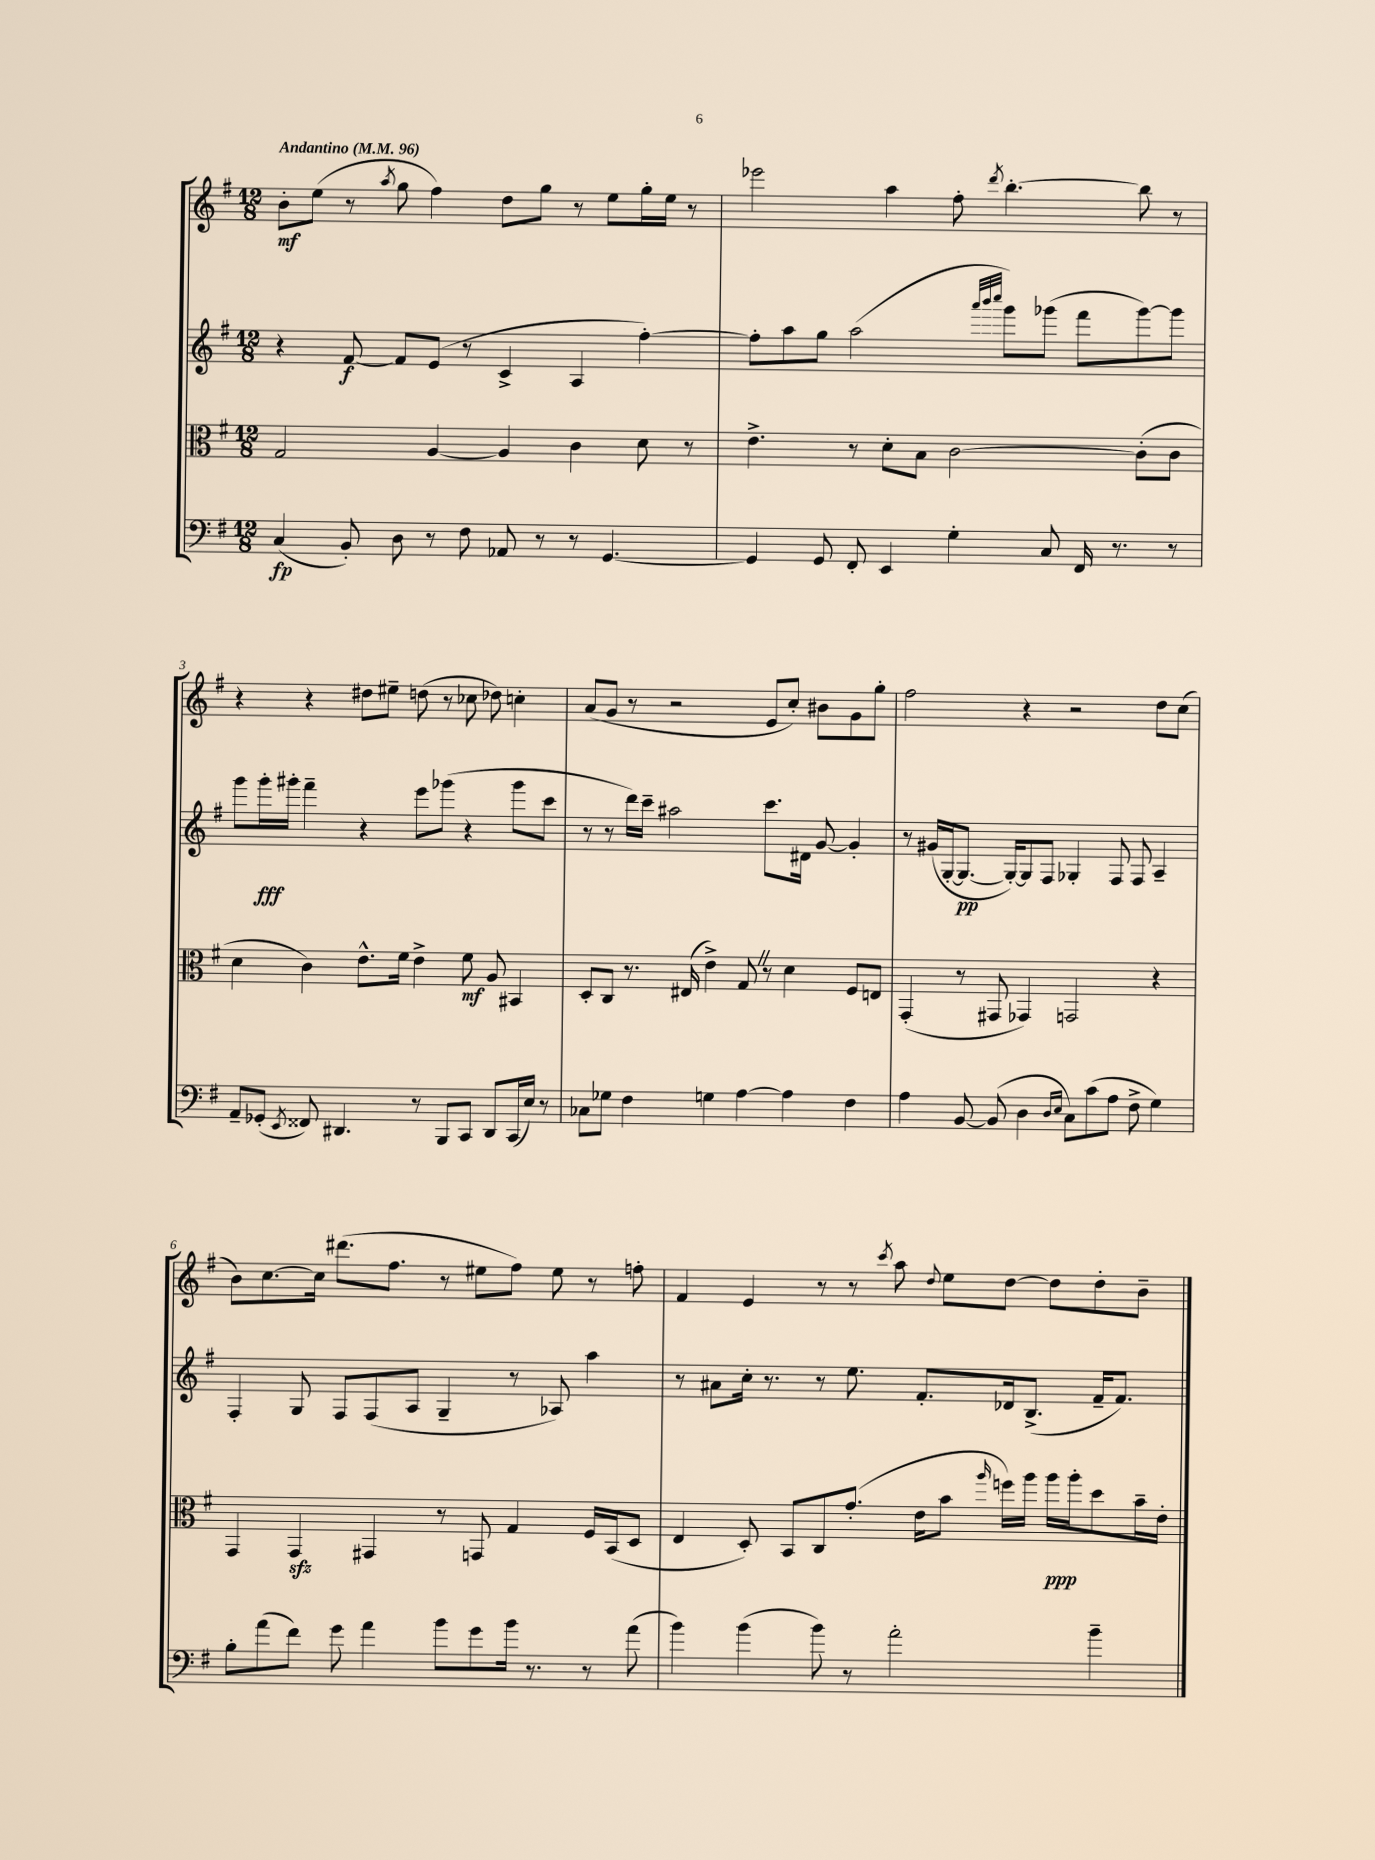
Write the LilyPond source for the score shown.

<<
\new StaffGroup <<
\new Staff = "s0" {
    \clef treble \key g \major \numericTimeSignature \time 12/8 \tempo "Andantino" 4 = 96
    \autoBeamOff b'8[-.\mf e''8]( r8 \acciaccatura { a''8 } g''8 fis''4) d''8[ g''8] r8 e''8[ g''16-. e''16] r8 |
    ees'''2 a''4 fis''8-. \acciaccatura { d'''8 } b''4.~-. b''8 r8 |
    r4 r4 dis''8[ eis''8]-- d''8( r8 ces''8 des''8) c''4-. |
    a'8[( g'8] r8 r2 e'8[ c''8]-.) bis'8[ g'8 g''8]-. |
    fis''2 r4 r2 d''8[ c''8]( |
    b'8[) c''8.~ c''16] dis'''8.[( fis''8.] r8 eis''8[ fis''8]) eis''8 r8 f''8-. |
    fis'4 e'4 r8 r8 \acciaccatura { c'''8 } a''8 \appoggiatura { d''8 } e''8[ d''8]~ d''8[ d''8-. b'8]-- \bar "|." |
}
\new Staff = "s1" {
    \clef treble \key g \major \numericTimeSignature \time 12/8
    \autoBeamOff r4 fis'8~\f fis'8[ e'8]( r8 c'4-> a4 fis''4~-.) |
    fis''8[-. a''8 g''8] a''2( \grace { a'''32[ b'''32 c''''32] } g'''8[) ges'''8]( fis'''8[ ges'''8~) ges'''8] |
    g'''8[ g'''16-.\fff gis'''16]-. fis'''4-- r4 e'''8[ ges'''8]( r4 ges'''8[ c'''8] |
    r8 r8 d'''16[) c'''16]-- ais''2 c'''8.[ dis'16] g'8~ g'4-. |
    r8 gis'16[( g16~-. g8.]~\pp g16[~-.) g8 fis8] ges4-. fis8 fis8 a4-- |
    fis4-. g8 fis8[ fis8( a8] g4-- r8 aes8) a''4 |
    r8 ais'8[ c''16]-. r8. r8 e''8. fis'8.[-. des'16 b8.]->( fis'16[-- fis'8.]) \bar "|." |
}
\new Staff = "s2" {
    \clef alto \key g \major \numericTimeSignature \time 12/8
    \autoBeamOff g2 a4~ a4 c'4 d'8 r8 |
    e'4.-> r8 d'8[-. b8] c'2~ c'8[-.( c'8] |
    d'4 c'4) e'8.[-^ fis'16] e'4-> fis'8\mf a8 bis,4 |
    d8[-. c8] r8. eis16( e'4->) g8 \once \override BreathingSign.text = \markup { \musicglyph "scripts.caesura.straight" } \breathe r8 d'4 fis8[ e8] |
    g,4-.( r8 gis,8 ges,4) g,2 r4 |
    g,4 g,4\sfz gis,4 r8 g,8 g4 fis16[ b,16( d8] |
    e4 d8-.) b,8[ c8 g'8.]-.( e'16[ b'8] \grace { a''16 } f''16[) a''16] a''16[\ppp a''16-. d''8 b'16-- e'16]-. \bar "|." |
}
\new Staff = "s3" {
    \clef bass \key g \major \numericTimeSignature \time 12/8
    \autoBeamOff c4\fp( b,8-.) d8 r8 fis8 aes,8 r8 r8 g,4.~ |
    g,4 g,8 fis,8-. e,4 g4-. c8 fis,16 r8. r8 |
    a,8[-- ges,8]-.( \acciaccatura { e,8 } fisis,8) dis,4. r8 b,,8[ c,8] dis,8[ c,16( e16]) r8 |
    ces8[ ges8] fis4 g4 a4~ a4 fis4 |
    a4 b,8~ b,8( d4 \grace { d16[ e16] } c8[) c'8( a8] fis8-> g4) |
    b8[-. a'8( fis'8]) g'8 a'4 b'8[ g'8 b'16] r8. r8 a'8( |
    b'4) b'4( b'8) r8 a'2-. b'4-- \bar "|." |
}
>>
>>
